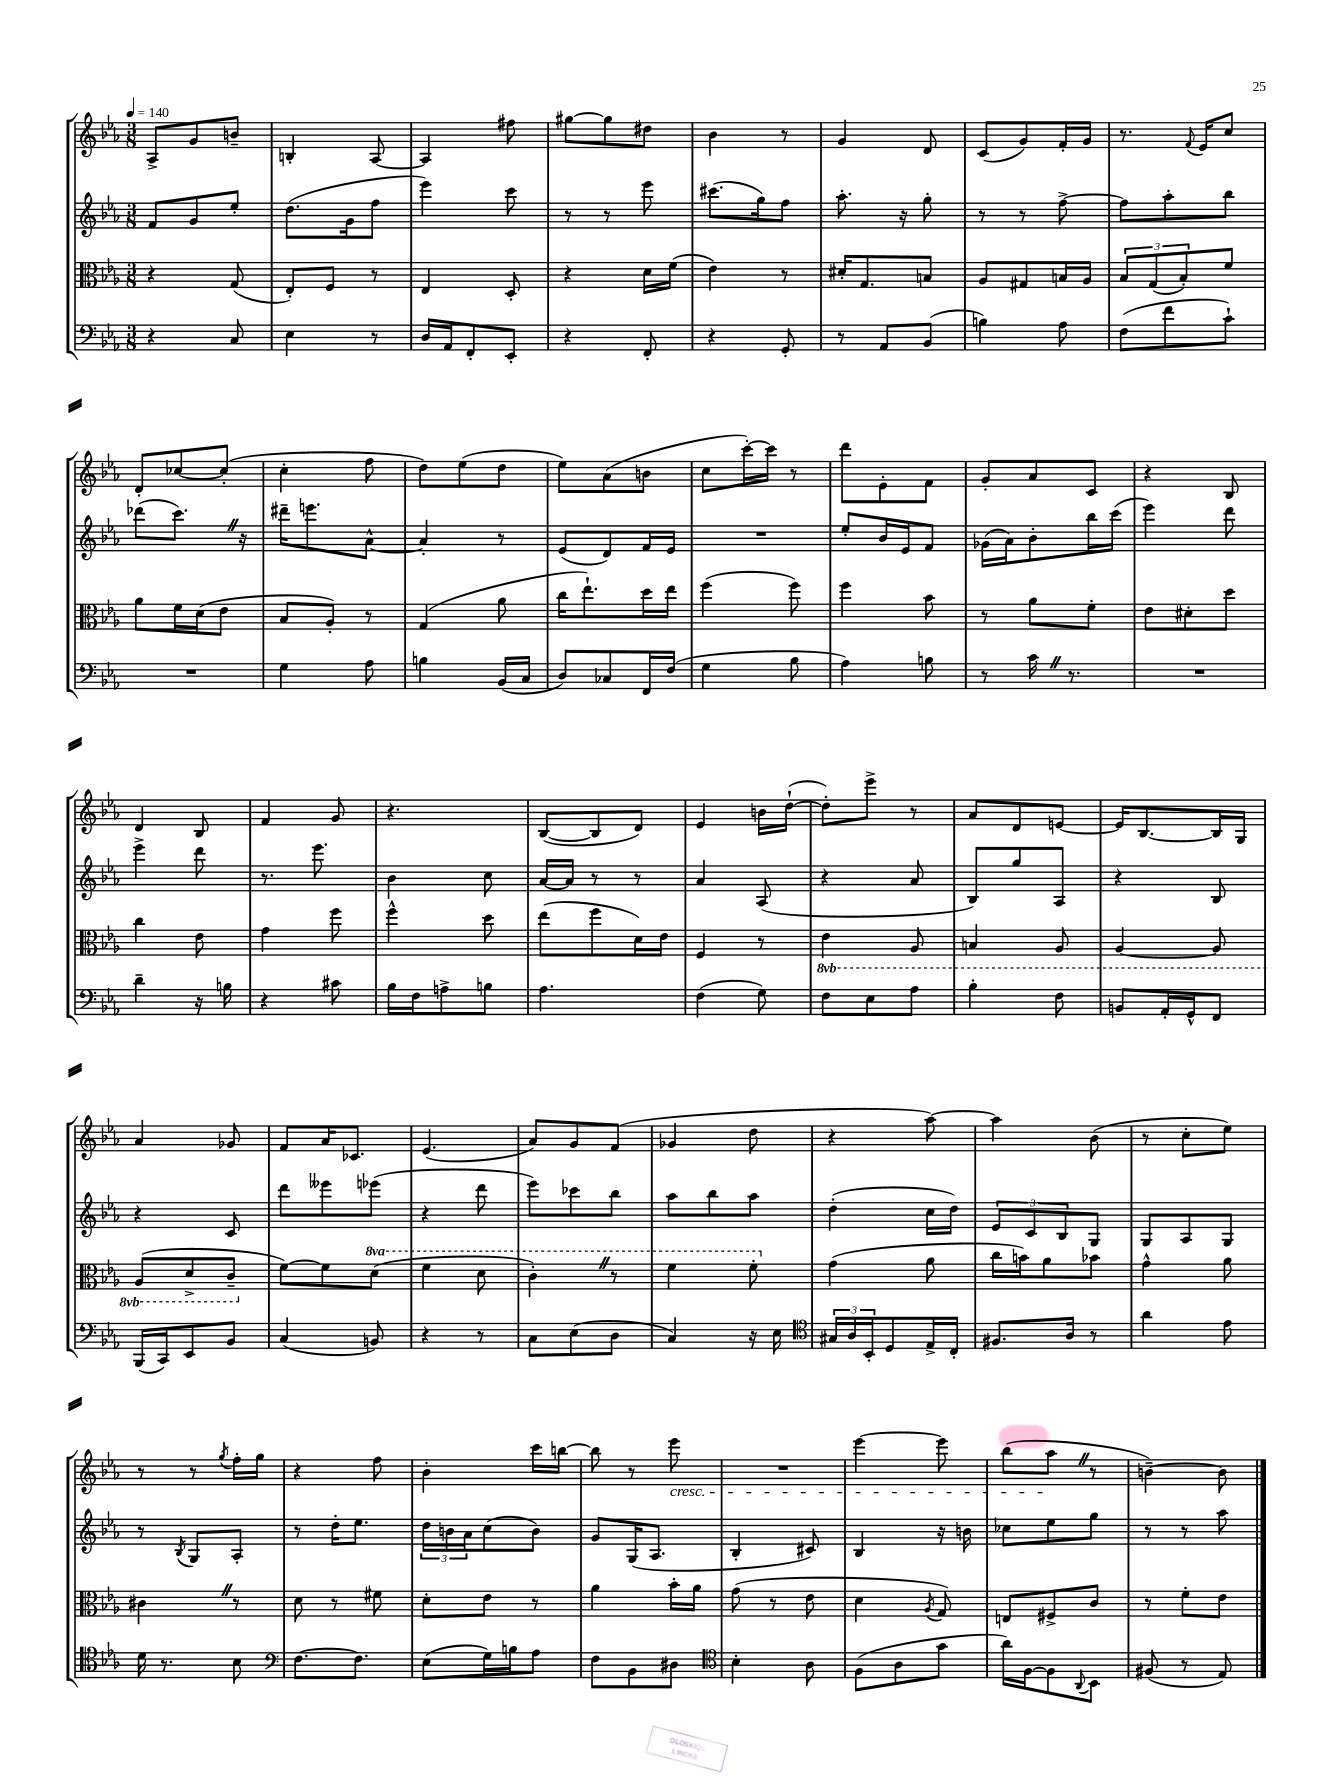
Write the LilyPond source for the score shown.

<<
\new StaffGroup <<
\new Staff = "s0" {
    \clef treble \key ees \major \numericTimeSignature \time 3/8 \tempo 4 = 140
    aes8-> g'8 b'8-- |
    b4-. aes8~ |
    aes4 fis''8 |
    gis''8~ gis''8 dis''8 |
    bes'4 r8 |
    g'4 d'8 |
    c'8( g'8) f'16-. g'16 |
    r8. \appoggiatura { f'8 } ees'16 c''8 |
    d'8-. ces''8~ ces''8-.( |
    c''4-. f''8 |
    d''8) ees''8( d''8 |
    ees''8) aes'8( b'8 |
    c''8 c'''16~-.) c'''16 r8 |
    d'''8 ees'8-. f'8 |
    g'8-. aes'8 c'8 |
    r4 bes8 |
    d'4 bes8 |
    f'4 g'8 |
    r4. |
    bes8~( bes8 d'8) |
    ees'4 b'16 d''16~-!( |
    d''8-.) ees'''8-> r8 |
    aes'8 d'8 e'8~ |
    e'16 bes8.~ bes16 g16 |
    aes'4 ges'8 |
    f'8 aes'16 ces'8. |
    ees'4.( |
    aes'8) g'8 f'8( |
    ges'4 d''8 |
    r4 aes''8~) |
    aes''4 bes'8( |
    r8 c''8-. ees''8) |
    r8 r8 \acciaccatura { g''8 } f''16-. g''16 |
    r4 f''8 |
    bes'4-. c'''16 b''16~ |
    b''8 r8 ees'''8\cresc |
    R4. |
    ees'''4~ ees'''8 |
    bes''8( aes''8\! \once \override BreathingSign.text = \markup { \musicglyph "scripts.caesura.straight" } \breathe r8 |
    b'4~--) b'8 \bar "|." |
}
\new Staff = "s1" {
    \clef treble \key ees \major \numericTimeSignature \time 3/8
    f'8 g'8 ees''8-. |
    d''8.( g'16 f''8 |
    ees'''4) c'''8 |
    r8 r8 ees'''8 |
    cis'''8.( g''16) f''8 |
    aes''8.-. r16 g''8-. |
    r8 r8 f''8~-> |
    f''8 aes''8-. bes''8 |
    des'''8( c'''8.) \once \override BreathingSign.text = \markup { \musicglyph "scripts.caesura.straight" } \breathe r16 |
    dis'''16-- e'''8. aes'8~-^ |
    aes'4-. r8 |
    ees'8( d'8) f'16 ees'16 |
    R4. |
    ees''8-. bes'16 ees'16 f'8 |
    ges'16( aes'16) bes'8-. bes''16 c'''16( |
    ees'''4) d'''8 |
    ees'''4-> d'''8 |
    r8. ees'''8. |
    bes'4 c''8 |
    aes'16~ aes'16 r8 r8 |
    aes'4 aes8( |
    r4 aes'8 |
    bes8) g''8 aes8 |
    r4 bes8 |
    r4 c'8 |
    d'''8 eeses'''8 ees'''8( |
    r4 d'''8 |
    ees'''8) ces'''8 bes''8 |
    aes''8 bes''8 aes''8 |
    d''4-.( c''16 d''16) |
    \tuplet 3/2 { ees'8 c'8 bes8 } g8 |
    g8 aes8 g8 |
    r8 \acciaccatura { bes8 } g8 aes8-. |
    r8 d''16-. ees''8. |
    \tuplet 3/2 { d''16 b'16 aes'16 } c''8( b'8) |
    g'8 g16( aes8. |
    bes4-. cis'8) |
    bes4 r16 b'16 |
    ces''8 ees''8 g''8 |
    r8 r8 aes''8 \bar "|." |
}
\new Staff = "s2" {
    \clef alto \key ees \major \numericTimeSignature \time 3/8 \set Staff.ottavationMarkups = #ottavation-simple-ordinals
    r4 g8( |
    ees8-.) f8 r8 |
    ees4 d8-. |
    r4 d'16 f'16( |
    ees'4) r8 |
    dis'16-. g8. b8 |
    aes8 gis8 b16 aes16 |
    \tuplet 3/2 { bes8 g8( bes8-.) } f'8 |
    aes'8 f'16 d'16( ees'8 |
    bes8 aes8-.) r8 |
    g4( aes'8 |
    c''16 ees''8.-!) d''16 ees''16 |
    f''4( f''8) |
    f''4 bes'8 |
    r8 aes'8 f'8-. |
    ees'8 dis'8-. d''8 |
    c''4 ees'8 |
    g'4 f''8 |
    f''4-^ d''8 |
    ees''8( f''8 d'16) ees'16 |
    f4 r8 |
    \ottava #-1 ees4 aes,8 |
    b,4 aes,8 |
    aes,4~ aes,8 |
    aes,8( d8-> c8-- \ottava #0 |
    f'8~) f'8 \ottava #1 d''8( |
    f''4 d''8 |
    c''4-.) \once \override BreathingSign.text = \markup { \musicglyph "scripts.caesura.straight" } \breathe r8 |
    f''4 f''8-. \ottava #0 |
    g'4( aes'8 |
    c''16 b'16) aes'8 bes'8 |
    g'4-^ aes'8 |
    cis'4 \once \override BreathingSign.text = \markup { \musicglyph "scripts.caesura.straight" } \breathe r8 |
    d'8 r8 fis'8 |
    d'8-. ees'8 r8 |
    aes'4 bes'16-. aes'16 |
    g'8( r8 ees'8 |
    d'4 \acciaccatura { aes8 } g8) |
    e8 fis8-> c'8 |
    r8 f'8-. ees'8 \bar "|." |
}
\new Staff = "s3" {
    \clef bass \key ees \major \numericTimeSignature \time 3/8
    r4 c8 |
    ees4 r8 |
    d16 aes,16 f,8-. ees,8-. |
    r4 f,8-. |
    r4 g,8-. |
    r8 aes,8 bes,8( |
    b4) aes8 |
    f8( f'8 c'8-!) |
    R4. |
    g4 aes8 |
    b4 bes,16( c16 |
    d8) ces8 f,16 f16( |
    g4 bes8 |
    aes4) b8 |
    r8 c'16 \once \override BreathingSign.text = \markup { \musicglyph "scripts.caesura.straight" } \breathe r8. |
    R4. |
    d'4-- r16 b16 |
    r4 cis'8 |
    bes16 f16 a8-> b8 |
    aes4. |
    f4( g8) |
    f8 ees8 aes8 |
    bes4-. f8 |
    b,8 aes,16-. g,16-^ f,8 |
    bes,,16( c,16) ees,8 bes,8 |
    c4( b,8) |
    r4 r8 |
    c8 ees8( d8 |
    c4) r16 ees16 |
    \clef tenor \tuplet 3/2 { gis16 aes16 bes,16-. } d8 ees16-> c16-. |
    fis8. aes16 r8 |
    aes'4 ees'8 |
    d'16 r8. bes8 |
    \clef bass f8.~ f8. |
    ees8( g16) b16 aes8 |
    f8 bes,8 dis8 |
    \clef tenor bes4-. aes8 |
    f8( aes8 g'8 |
    aes'16) f16~ f8 \appoggiatura { aes,8 } bes,8 |
    fis8( r8 ees8) \bar "|." |
}
>>
>>
\layout { \context { \Score \remove "Bar_number_engraver" } }
